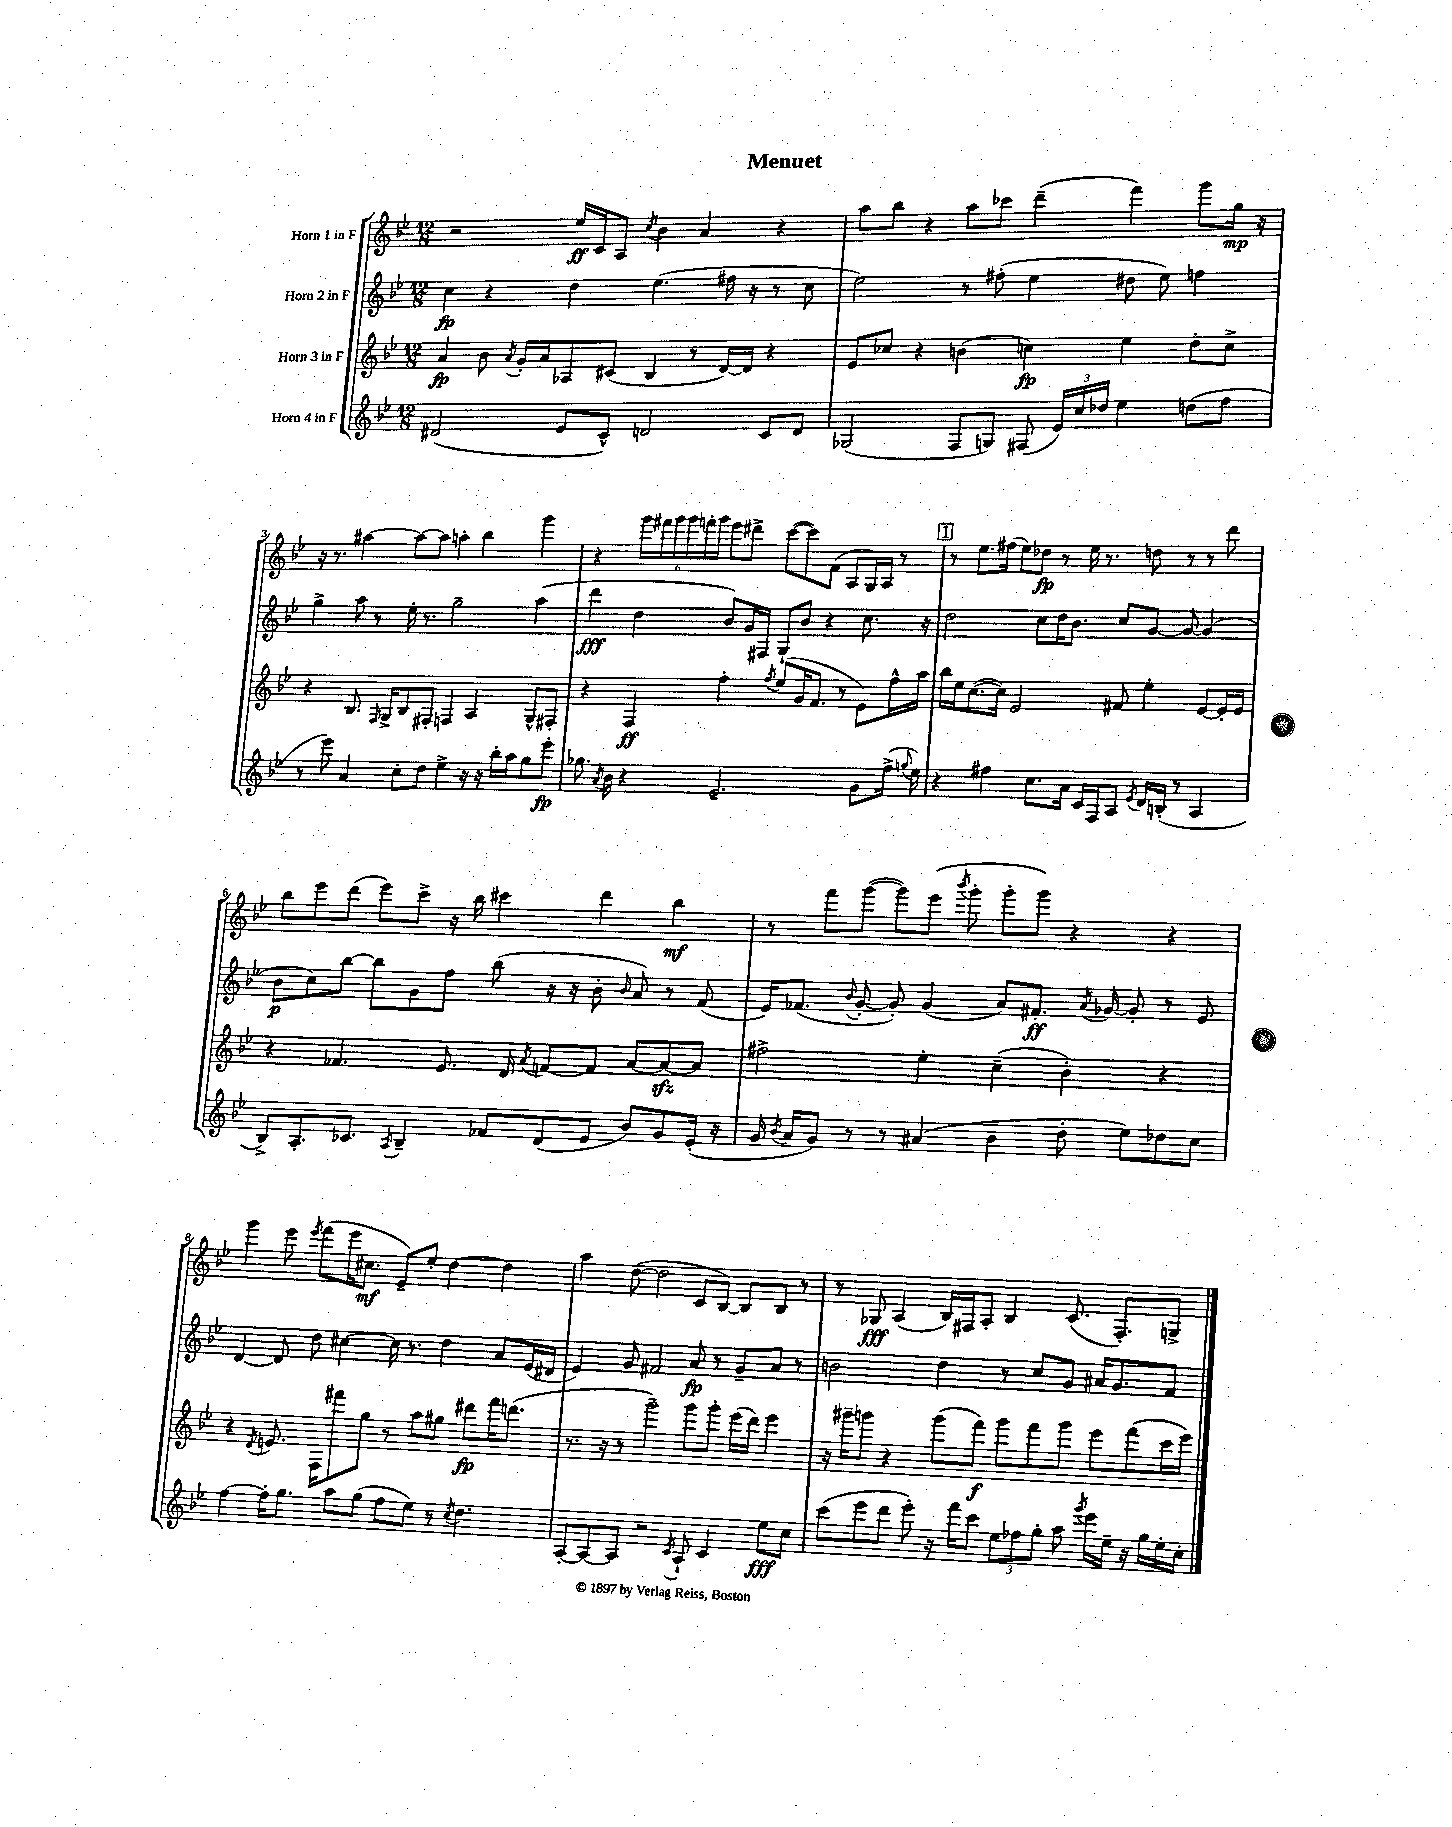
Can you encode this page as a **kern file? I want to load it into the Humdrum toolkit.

**kern	**kern	**kern	**kern
*staff4	*staff3	*staff2	*staff1
*clefG2	*clefG2	*clefG2	*clefG2
*k[b-e-]	*k[b-e-]	*k[b-e-]	*k[b-e-]
*M12/8	*M12/8	*M12/8	*M12/8
(2d#	4a	4cc	2r
.	8b-	4r	.
.	8qa	.	.
.	16g'	.	.
.	16a	.	.
8e-	8A-	4dd	16ee-
.	.	.	16c
8c^^)	(8c#	.	8A
.	.	.	8qcc
2d	4B-	(4.ee-	4b-
.	8r	.	4a
.	[16d)	16ff#	.
.	16d]	16r	.
8c	4r	8r	4r
8d	.	8cc	.
=	=	=	=
(2G-	8e-	2ee-)	8aa
.	8cc-	.	8bb-
.	4r	.	4r
8F	(4b	8r	8aa
8G)	.	(8ff#'	8ccc-
(8F#	4cc)	4ee-	(4ddd~
24e-)	.	.	.
24cc	.	.	.
24dd-	.	.	.
4ee-	4ee-	8dd#	4fff)
.	.	8ee-)	.
(8dd	8dd'	4ff	8ggg
8ff	8cc^	.	16gg
.	.	.	16r
=	=	=	=
8r	4r	4gg^	16r
.	.	.	8.r
8eee-)	.	.	.
4a	8.B-	8aa	[4aa#
.	.	8r	.
.	16qqF	.	.
.	16G^	.	.
8cc'	8B-	16ee-'	8aa#_
.	.	8.r	.
8dd	8F#'	.	8aa#]
4ee-^	4F	2gg~	4aa'
16r	4A	.	4bb-
16r	.	.	.
16bb-'	.	.	.
16aa	.	.	.
8gg	8G^^	(4aa	4ggg
8eee-'	8F#'	.	.
=	=	=	=
8.gg-	4r	4ddd	4r
8qa	.	.	.
16b-	.	.	.
4r	4F	4dd	24ggg
.	.	.	24fff#
.	.	.	24ggg
.	.	.	24ggg
.	.	.	24fff'
.	.	.	24ggg
2.e-~	4ff'	8b-)	8eee-
.	.	16g	8ddd#^
.	.	16F#	.
.	8qff	.	.
.	(8ee-	8G`	([8ccc
.	16g	8b-	8ccc])
.	8.f	.	.
.	.	4r	(8f
.	8r	.	8A
8g	8e-)	8.cc	16G)
.	.	.	16A
(16ff^	16ff^^	.	8r
8qqgg	.	.	.
16ee-)	16aa	16r	.
=	=	=	=
4r	16bb-	2dd	8r
.	16ee-	.	.
.	([8.cc	.	8.ee-
4ff#	.	.	.
.	16cc])	.	(16ff#
.	2e-	.	8ee-)
8.cc	.	8cc	8dd-
.	.	16dd	8r
16a	.	8.b-	.
16c	.	.	16ee-
16F	.	.	8.r
8A	8f#	8cc	.
8qe-	.	.	.
16d	4ee-'	[8g	8dd
(16B'	.	.	.
8r	.	8g_	8r
4A	[8e-	(4g]	8r
.	16e-']	.	8ddd
.	16e-	.	.
=	=	=	=
8B-^)	4r	8b-	8bb-
8.A'	.	8cc)	8eee-
.	4.f-	[8bb-	(8ddd
8.c-	.	.	.
.	.	8bb-]	8eee-)
8qA	.	.	.
4B-~	.	8g	8ccc^
.	8.e-	8ff	16r
.	.	.	16bb-
8f-	.	(8bb-	4ccc#
.	16d	.	.
.	8qa	.	.
(8d	[8f	16r	.
.	.	16r	.
8e-	8f]	8b-'	4ddd
.	.	16qqb-	.
8b-)	[8a	8a)	.
8g	8a_	8r	4bb-
(16e-'	8a]	(8f	.
16r	.	.	.
=	=	=	=
16g	2ff#^	16e-)	8r
8qb-	.	.	.
16a	.	(8.f-	.
8g)	.	.	8fff
.	.	8qqb-	.
8r	.	[8g'	([8ggg
8r	.	8g'])	8ggg])
(4a#	4ee-'	(4g	(8eee-
.	.	.	8qbbb-
.	.	.	8ggg'
4b-	(4cc~	8a)	8ggg'
.	.	8.f#'	8ggg)
8dd'	4b-')	.	4r
.	.	8qa	.
.	.	[16g-	.
8ee-)	.	8g-']	.
8dd-	4r	8r	4r
8cc	.	8e-	.
=	=	=	=
[4ff	4r	[4d	4ggg
.	8qd	.	.
16ff']	8.e	8d]	8eee-
8.gg	.	.	.
.	.	.	8qeee-
.	.	8dd	(8fff
.	16F	.	.
8aa	8fff#	[4cc#	16eee-
.	.	.	8.cc#
(8gg	8gg	.	.
8ff	8r	16cc#]	8e-~)
.	.	8.r	.
8ee-)	8aa	.	8ee-'
8r	8gg#	4dd	[4dd
8qcc	.	.	.
4.dd	8ddd#	.	.
.	16fff#	8a	4dd]
.	(8.ddd	.	.
.	.	(16e-	.
.	.	16d#	.
=	=	=	=
[8A'	8.r	4e-)	4aa
8A_	.	.	.
.	16r	.	.
8A]	8r	8g	([8dd
2r	2ggg~)	2f#	2dd]
8qc	.	.	.
8A`	8ggg	8a	8c
4c	8ggg'	8r	[8B-)
.	(16eee-	8g~	8B-]
.	16ddd)	.	.
8ee-	4eee-	8a	8B-
8cc	.	8r	8r
=	=	=	=
(8ccc	16r	2b	8r
.	16ggg#~	.	.
8eee-	8ggg	.	8G-
8ddd	4r	.	(4A
8eee-')	.	.	.
16r	(8ggg	4dd	16B-)
16fff	.	.	16F#
8ccc	8fff)	.	8A'
12ee-	8ggg	8r	4B-
12ff-	.	.	.
.	8fff	8cc	.
12gg'	.	.	.
8aa	8ggg	8g	(8.c
8qggg	.	.	.
16eee-	8eee-	16a#	.
16ee-~	.	8.g	8.F#')
16r	(8fff	.	.
16gg	.	.	.
16ee-'	16ccc	8f	8G^
16cc'	16eee-)	.	.
==	==	==	==
*-	*-	*-	*-
